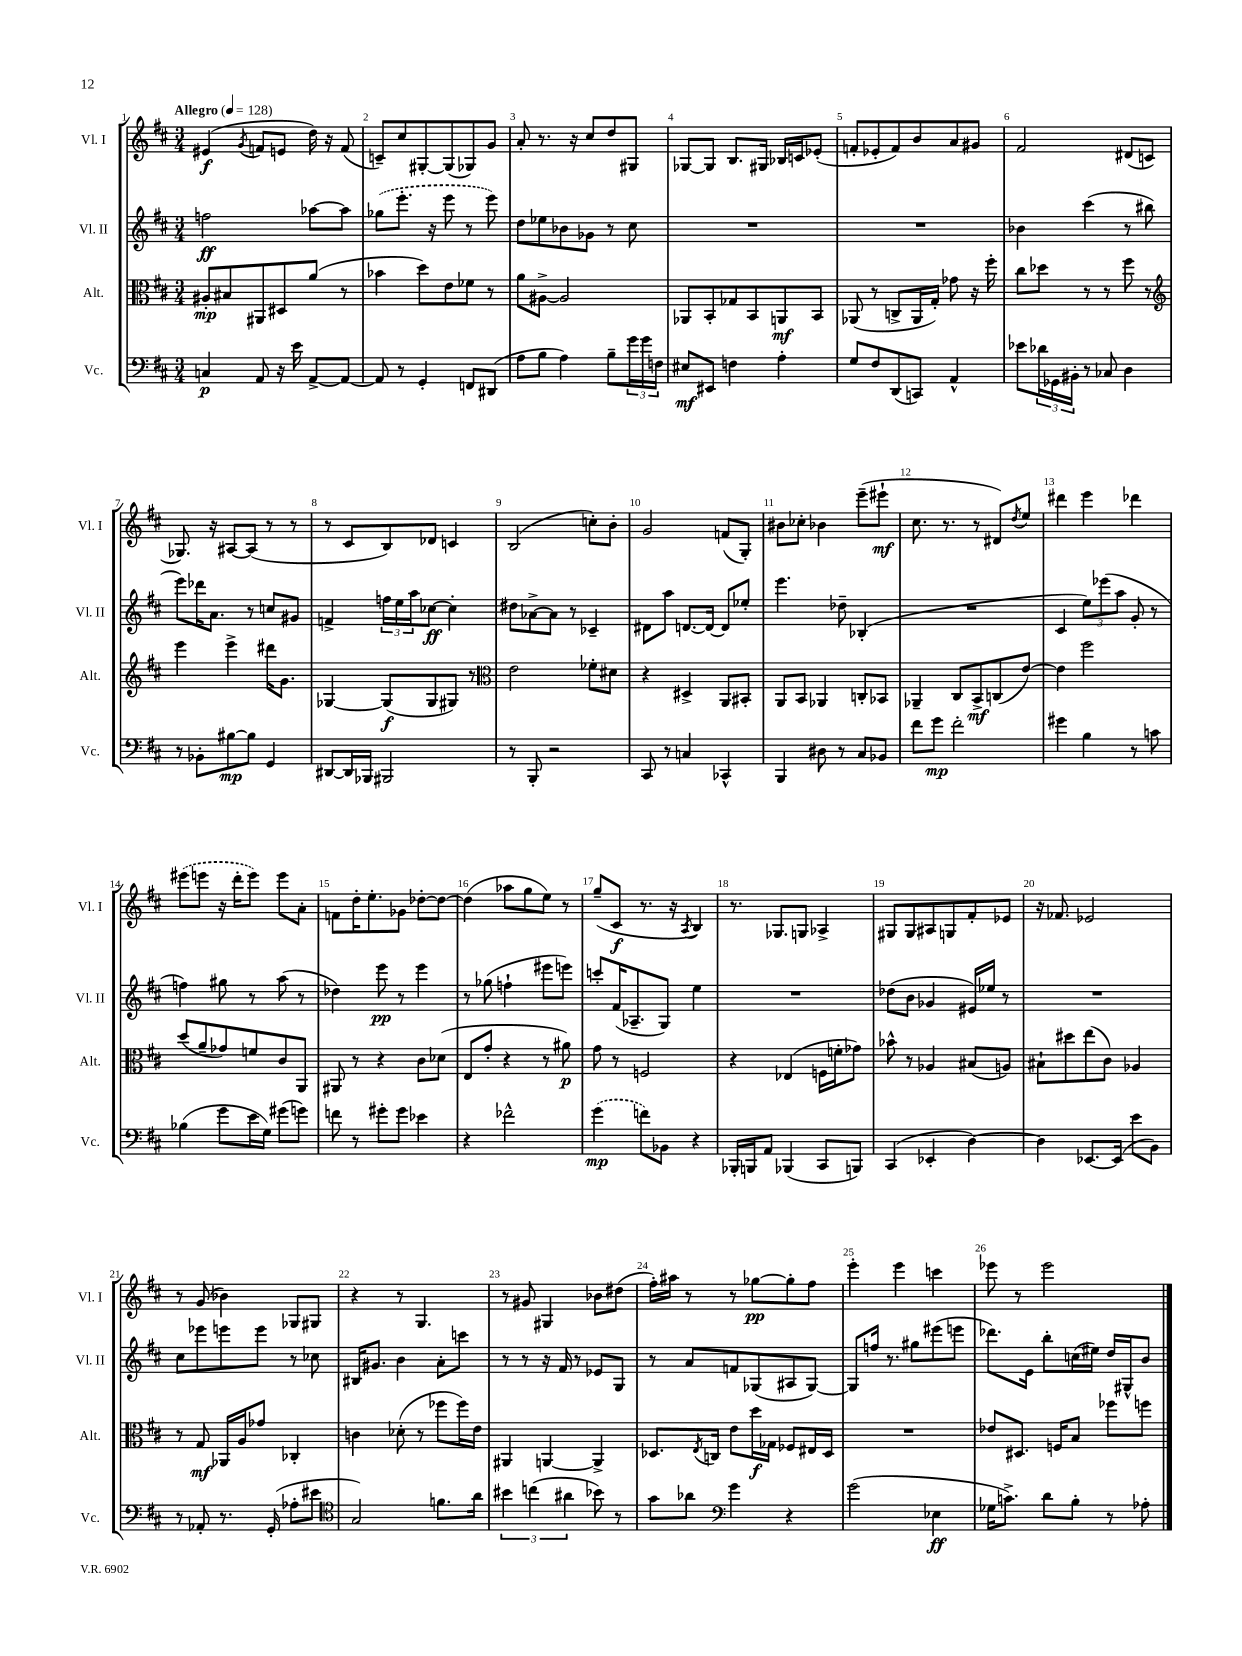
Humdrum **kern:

**kern	**dynam	**kern	**dynam	**kern	**dynam	**kern	**dynam
*part4	*part4	*part3	*part3	*part2	*part2	*part1	*part1
*staff4	*staff4	*staff3	*staff3	*staff2	*staff2	*staff1	*staff1
*I"Vc.	*	*I"Alt.	*	*I"Vl. II	*	*I"Vl. I	*
*I'Vc.	*	*I'Alt.	*	*I'Vl. II	*	*I'Vl. I	*
*clefF4	*	*clefC3	*	*clefG2	*	*clefG2	*
*k[f#c#]	*	*k[f#c#]	*	*k[f#c#]	*	*k[f#c#]	*
*M3/4	*	*M3/4	*	*M3/4	*	*M3/4	*
*MM128	*	*MM128	*	*MM128	*	*MM128	*
=1	=1	=1	=1	=1	=1	=1	=1
!	!	!	!	!	!	!LO:TX:a:B:t=Allegro	!
4Cn/	p	8A#X'/L	mp	2ffn\	ff	(4e#X/	f
.	.	8B#X/	.	.	.	.	.
.	.	.	.	.	.	8qg/	.
8AA/	.	8AA#X/	.	.	.	8fn/L	.
16r	.	8D#X/	.	.	.	8en/J	.
16e\	.	.	.	.	.	.	.
[8AA^/L	.	(8a/J	.	[8aa-X\L	.	16dd\)	.
.	.	.	.	.	.	16r	.
8AA/J_	.	8r	.	8aa-\J]	.	(8f/	.
=2	=2	=2	=2	=2	=2	=2	=2
8AA/]	.	4b-X\	.	(8gg-X\L	.	8cn~/L)	.
8r	.	.	.	8.eee'\J	.	8cc#/	.
4GG'/	.	8dd\L)	.	.	.	[8G#X'/	.
.	.	.	.	16r	.	.	.
.	.	8e\	.	8eee\	.	(8G#/]	.
8FFn/L	.	8f-X\J	.	8r	.	8G-X/)	.
(8DD#X/J	.	8r	.	8eee\)	.	8g/J	.
=3	=3	=3	=3	=3	=3	=3	=3
8A\L	.	8a\L	.	8dd\L	.	8a'/	.
8B\J	.	[8A#X^\J	.	8ee-X\	.	8.r	.
4A\)	.	2A#/]	.	8b-X\	.	.	.
.	.	.	.	.	.	16r	.
.	.	.	.	8g-X\J	.	8cc#/L	.
8B~\L	.	.	.	8r	.	8dd/	.
24g\L	.	.	.	8cc#\	.	8G#X/J	.
24g\	.	.	.	.	.	.	.
24Fn\JJ	.	.	.	.	.	.	.
=4	=4	=4	=4	=4	=4	=4	=4
8E#X/L	mf	8AA-X/L	.	2.r	.	[8G-X/L	.
8EE#X/J	.	8BB'/	.	.	.	8G-/J]	.
4Fn\	.	8G-X/	.	.	.	8.B/L	.
.	.	8BB/	.	.	.	.	.
.	.	.	.	.	.	16G#X/Jk	.
4A'\	.	8AAn/	mf	.	.	16B-X/LL	.
.	.	.	.	.	.	16cn/J	.
.	.	8BB/J	.	.	.	(8e-X'/J	.
=5	=5	=5	=5	=5	=5	=5	=5
8G/L	.	(8AA-X/	.	2.r	.	8fn'/L	.
8F#/	.	8r	.	.	.	8e-X'/	.
(8DD/	.	8Cn^/L	.	.	.	8f/)	.
8CCn/J)	.	16AA-/L	.	.	.	8b/	.
.	.	16G'/JJ)	.	.	.	.	.
4AA^^/	.	8g-X\	.	.	.	8a/	.
.	.	16r	.	.	.	8g#X/J	.
.	.	16ff#'\	.	.	.	.	.
=6	=6	=6	=6	=6	=6	=6	=6
8e-X\L	.	8cc#\L	.	4b-X\	.	2f#/	.
24d-X\L	.	8dd-X\J	.	.	.	.	.
24GG-X\	.	.	.	.	.	.	.
24BB#X'\JJ	.	.	.	.	.	.	.
8r	.	8r	.	(4ccc#\	.	.	.
8C-X/	.	8r	.	.	.	.	.
4D\	.	8ff#\	.	8r	.	(8d#X/L	.
.	.	8r	.	8bb#X\	.	8cn/J	.
!!LO:LB:g=z
=7	=7	=7	=7	=7	=7	=7	=7
*	*	*clefG2	*	*	*	*	*
8r	.	4eee\	.	8eee\L)	.	8.G-X/)	.
8BB-X'\L	.	.	.	16ddd-X\K	.	.	.
.	.	.	.	8.a\J	.	16r	.
[8B#X\	mp	4eee^\	.	.	.	[8A#X/L	.
8B#\J]	.	.	.	8r	.	(8A#/J]	.
4GG/	.	16ddd#X\KL	.	8ccn/L	.	8r	.
.	.	8.g\J	.	.	.	.	.
.	.	.	.	8g#X/J	.	8r	.
=8	=8	=8	=8	=8	=8	=8	=8
[8DD#X/L	.	[4G-X/	.	4fn^/	.	8r	.
16DD#/L]	.	.	.	.	.	8c#/L	.
16BBB-X/JJ	.	.	.	.	.	.	.
2BBB#X/	.	(8G-/L]	f	24ffn\LL	.	8B/)	.
.	.	.	.	24ee\	.	.	.
.	.	.	.	24aa\J	.	.	.
.	.	8G-/	.	[8cc-X\J	ff	8d-X/J	.
.	.	8G#X/J)	.	4cc-'\]	.	4cn/	.
.	.	8r	.	.	.	.	.
=9	=9	=9	=9	=9	=9	=9	=9
*	*	*clefC3	*	*	*	*	*
8r	.	2e\	.	8dd#X\L	.	(2B/	.
8BBB'/	.	.	.	[8a-X^\	.	.	.
2r	.	.	.	8a-\J]	.	.	.
.	.	.	.	8r	.	.	.
.	.	8f-X'\L	.	4c-X~/	.	8ccn'\L)	.
.	.	8d#X\J	.	.	.	8b'\J	.
=10	=10	=10	=10	=10	=10	=10	=10
8CC#/	.	4r	.	8d#X\L	.	2g/	.
8r	.	.	.	8aa\J	.	.	.
4Cn/	.	4D#X^/	.	[8.dn/L	.	.	.
.	.	.	.	16d/Jk_	.	.	.
4CC-X^^/	.	8AA/L	.	8d/L]	.	(8fn/L	.
.	.	8BB#X'/J	.	8ee-X'/J	.	8G'/J)	.
=11	=11	=11	=11	=11	=11	=11	=11
4BBB/	.	8AA/L	.	4.eee\	.	8b#X\L	.
.	.	8BB/J	.	.	.	8cc-X'\J	.
8D#X\	.	4AA-X/	.	.	.	4b-X\	.
8r	.	.	.	8dd-X~\	.	.	.
8C#/L	.	8Cn'/L	.	(4B-X'/	.	(8eee~\L	.
8BB-X/J	.	8BB-X/J	.	.	.	8eee#X`\J	mf
=12	=12	=12	=12	=12	=12	=12	=12
8f#\L	.	4AA-X~/	.	2.r	.	8.cc#\	.
8g\J	mp	.	.	.	.	.	.
.	.	.	.	.	.	8.r	.
2f#'\	.	8C#/L	.	.	.	.	.
.	.	8BB^/	mf	.	.	8r	.
.	.	(8Cn/	.	.	.	8d#X/L)	.
.	.	.	.	.	.	8qdd/	.
.	.	[8e/J)	.	.	.	8ee/J	.
=13	=13	=13	=13	=13	=13	=13	=13
4g#X\	.	4e\]	.	4c#/	.	4ddd#X\	.
4B\	.	2ff#\	.	12ee\L)	.	4eee\	.
.	.	.	.	(12eee-X\	.	.	.
.	.	.	.	12aa\J	.	.	.
8r	.	.	.	8g'/	.	4ddd-X\	.
8cn\	.	.	.	8r	.	.	.
!!LO:LB:g=z
=14	=14	=14	=14	=14	=14	=14	=14
(4B-X\	.	(8dd/L	.	4ffn\)	.	(8eee#X\L	.
.	.	8a~/	.	.	.	8eeen\J	.
8g\L	.	8g-X/)	.	8gg#X\	.	16r	.
.	.	.	.	.	.	16ddd'\KL	.
16e\L	.	8fn/	.	8r	.	8eee\J)	.
16G\JJ)	.	.	.	.	.	.	.
(8g#X\L	.	8c#/	.	(8aa\	.	8eee\L	.
8gn\J)	.	8AA/J	.	8r	.	8a'\J	.
=15	=15	=15	=15	=15	=15	=15	=15
8fn\	.	8AA#X/	.	4dd-X\)	.	8fn\L	.
8r	.	8r	.	.	.	16dd'\K	.
.	.	.	.	.	.	8.ee'\	.
8g#X'\L	.	4r	.	8eee\	pp	.	.
8g#\J	.	.	.	8r	.	8g-X\J	.
4e-X\	.	8c#\L	.	4eee\	.	[8dd-X'\L	.
.	.	(8d-X\J	.	.	.	8dd-\J_	.
=16	=16	=16	=16	=16	=16	=16	=16
4r	.	8E/L	.	8r	.	(4dd-\]	.
.	.	8g'/J	.	(8gg-X\	.	.	.
2f-X^^\	.	4r	.	4ffn`\	.	8aa-X\L	.
.	.	.	.	.	.	8gg\	.
.	.	8r	.	8eee#X\L	.	8ee\J)	.
.	.	8a#X\)	p	8eeen\J)	.	8r	.
=17	=17	=17	=17	=17	=17	=17	=17
(4g\	mp	8g\	.	8cccn'/L	.	(8gg~/L	.
.	.	8r	.	(16f#/K	.	8c#/J	f
.	.	.	.	8.A-X~/	.	.	.
8fn\L)	.	2Fn/	.	.	.	8.r	.
8BB-X\J	.	.	.	8G/J)	.	.	.
.	.	.	.	.	.	16r	.
.	.	.	.	.	.	8qA/	.
4r	.	.	.	4ee\	.	4B/)	.
=18	=18	=18	=18	=18	=18	=18	=18
16BBB-X'/LL	.	4r	.	2.r	.	8.r	.
16BBBn/J	.	.	.	.	.	.	.
8AA/J	.	.	.	.	.	.	.
.	.	.	.	.	.	8.G-X/L	.
(4BBB-X/	.	(4E-X/	.	.	.	.	.
.	.	.	.	.	.	8Gn/J	.
8CC#/L	.	16Fn\LL	.	.	.	4A-X^/	.
.	.	16fn'\J	.	.	.	.	.
8BBBn/J)	.	8g-X\J)	.	.	.	.	.
=19	=19	=19	=19	=19	=19	=19	=19
(4CC#/	.	8b-X^^\	.	(8dd-X\L	.	8G#X/L	.
.	.	8r	.	8b\J	.	8G#/	.
4EE-X'/	.	4A-X/	.	4g-X/	.	8A#X/	.
.	.	.	.	.	.	8Gn/	.
[4D\)	.	(8B#X/L	.	16e#X/LL)	.	8f#'/	.
.	.	.	.	16ee-X/JJ	.	.	.
.	.	8An/J)	.	8r	.	8e-X/J	.
=20	=20	=20	=20	=20	=20	=20	=20
4D\]	.	8B#X`\L	.	2.r	.	16r	.
.	.	.	.	.	.	8.f-X/	.
.	.	8dd#X\	.	.	.	.	.
[8.EE-X/L	.	(8ee\	.	.	.	2e-X/	.
.	.	8c#\J)	.	.	.	.	.
(16EE-/Jk]	.	.	.	.	.	.	.
8e\L	.	4A-X/	.	.	.	.	.
8BB\J)	.	.	.	.	.	.	.
!!LO:LB:g=z
=21	=21	=21	=21	=21	=21	=21	=21
8r	.	8r	.	8cc#\L	.	8r	.
8AA-X'/	.	8G/	mf	8eee-X\	.	(8g/	.
8.r	.	16AA-X/LL	.	8eeen\	.	4b-X\)	.
.	.	16A/J	.	.	.	.	.
.	.	8g-X/J	.	8eee\J	.	.	.
(16GG'/	.	.	.	.	.	.	.
8A-X'\L	.	4C-X'/	.	8r	.	8G-X/L	.
8e#X\J	.	.	.	8cc-X\	.	8G#X/J	.
=22	=22	=22	=22	=22	=22	=22	=22
*clefC4	*	*	*	*	*	*	*
2G/)	.	4cn\	.	16B#X/KL	.	4r	.
.	.	.	.	8.g#X/J	.	.	.
.	.	(8d-X'\	.	4b\	.	8r	.
.	.	8r	.	.	.	4.G/	.
8.fn\L	.	8ff-X\L	.	8a'\L	.	.	.
.	.	16ff-\L)	.	8cccn\J	.	.	.
16a\Jk	.	16e\JJ	.	.	.	.	.
=23	=23	=23	=23	=23	=23	=23	=23
6b#X\	.	4AA#X/	.	8r	.	8r	.
.	.	.	.	8r	.	8g#X/	.
(6ccn\	.	.	.	.	.	.	.
.	.	[4AAn/	.	16r	.	4G#X/	.
.	.	.	.	16f#/	.	.	.
6a#X\	.	.	.	.	.	.	.
.	.	.	.	8r	.	.	.
8b-X\)	.	4AA^/]	.	8e-X/L	.	8b-X\L	.
8r	.	.	.	8G/J	.	(8dd#X\J	.
=24	=24	=24	=24	=24	=24	=24	=24
8g\L	.	8.D-X/L	.	8r	.	16ff#'\LL)	.
.	.	.	.	.	.	16aa#X\JJ	.
8a-X\J	.	.	.	8a/L	.	8r	.
.	.	8qE/	.	.	.	.	.
.	.	16Cn/Jk	.	.	.	.	.
*clefF4	*	*	*	*	*	*	*
4g\	.	8e\L	.	8fn/	.	8r	.
.	.	16dd\L	f	(8G-X/	.	[8gg-X\L	pp
.	.	16G-X\JJ	.	.	.	.	.
4r	.	8F-X/L	.	8A#X/	.	8gg-'\]	.
.	.	16E#X/L	.	[8G-/J)	.	8ff#\J	.
.	.	16D-/JJ	.	.	.	.	.
=25	=25	=25	=25	=25	=25	=25	=25
(2g\	.	2.r	.	8G-/L]	.	4eee'\	.
.	.	.	.	16ffn/Jk	.	.	.
.	.	.	.	8.r	.	.	.
.	.	.	.	.	.	4eee\	.
.	.	.	.	8gg#X\L	.	.	.
4E-X\	ff	.	.	(8eee#X\	.	4cccn\	.
.	.	.	.	8eeen\J	.	.	.
=26	=26	=26	=26	=26	=26	=26	=26
16G-X\KL	.	8e-X/L	.	8.ddd-X\L)	.	8eee-X\	.
8.cn^\J)	.	.	.	.	.	.	.
.	.	8.D#X/J	.	.	.	8r	.
.	.	.	.	16e\Jk	.	.	.
8d\L	.	.	.	8bb'\L	.	2eee-\	.
.	.	16Fn/KL	.	.	.	.	.
8B'\J	.	8B/J	.	(16ccn\L	.	.	.
.	.	.	.	16ee#X\JJ)	.	.	.
8r	.	8ff-X\L	.	16dd/LL	.	.	.
.	.	.	.	16G#X^^/J	.	.	.
8A-X'\	.	8ffn\J	.	8b/J	.	.	.
==	==	==	==	==	==	==	==
*-	*-	*-	*-	*-	*-	*-	*-
